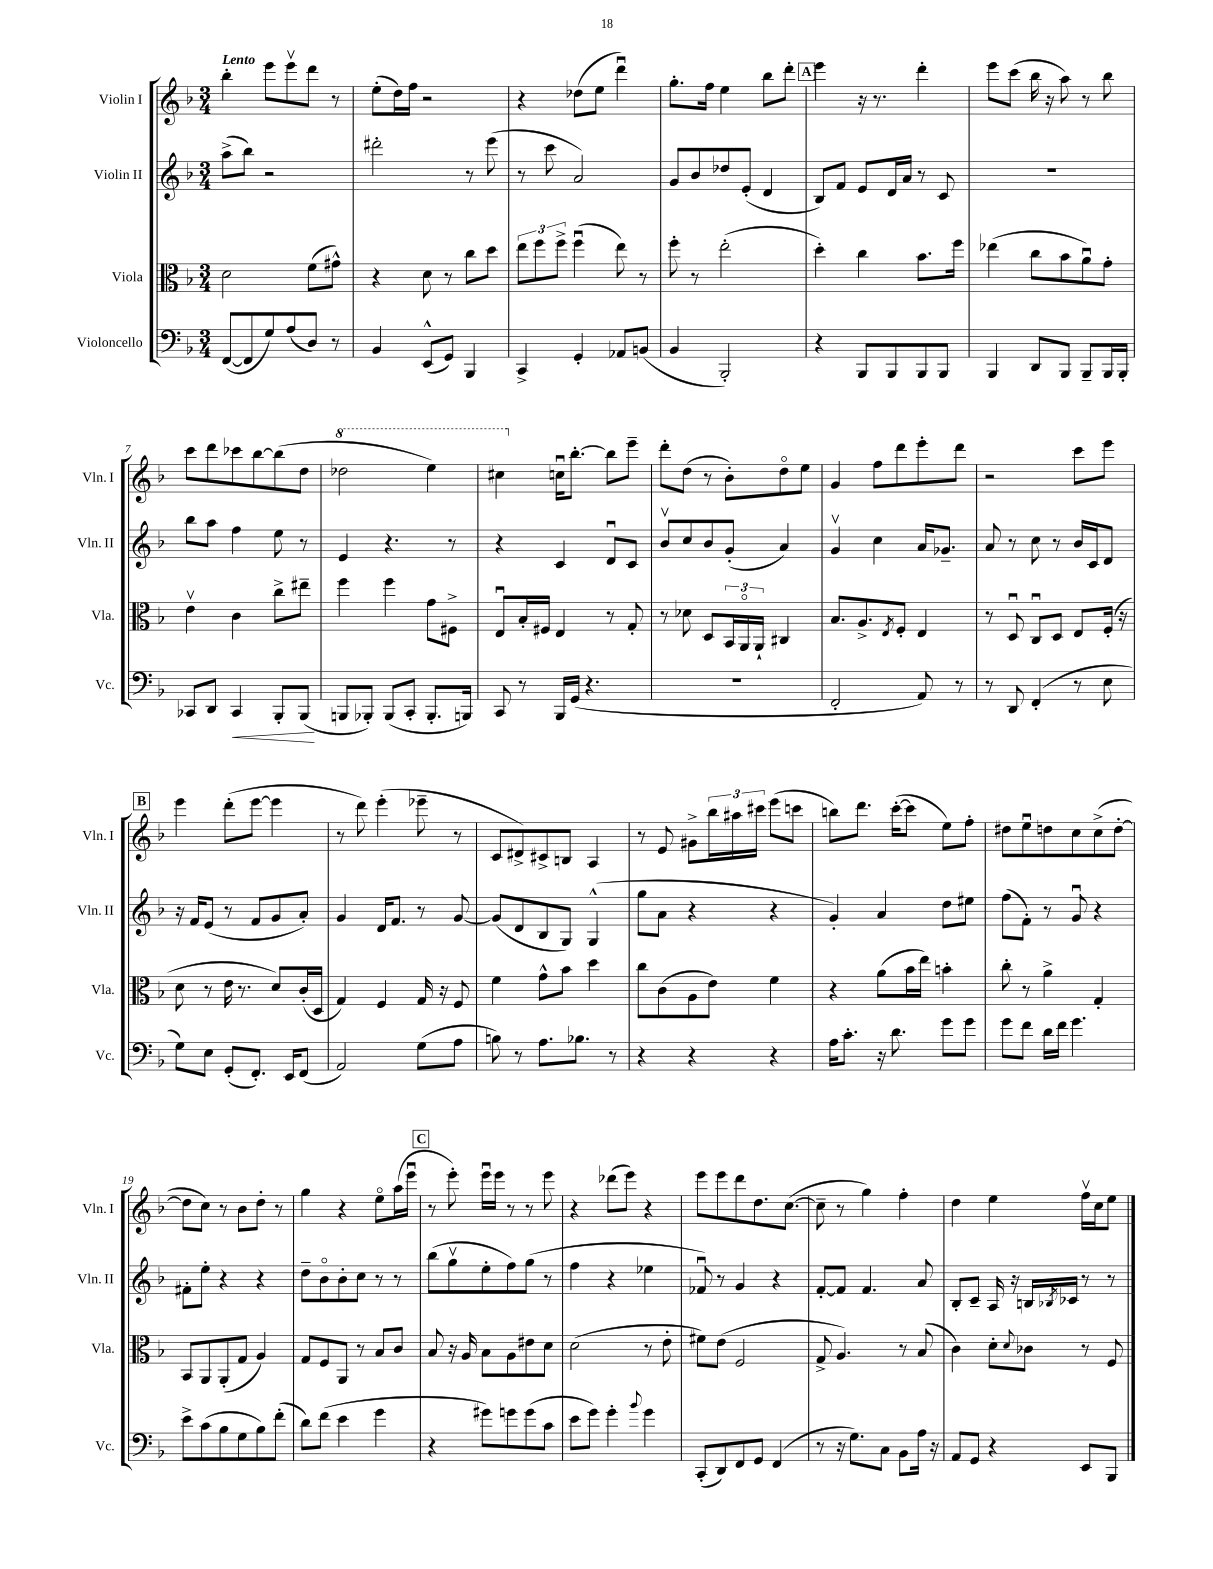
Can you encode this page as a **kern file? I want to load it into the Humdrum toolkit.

**kern	**kern	**kern	**kern
*staff4	*staff3	*staff2	*staff1
*clefF4	*clefC3	*clefG2	*clefG2
*k[b-]	*k[b-]	*k[b-]	*k[b-]
*M3/4	*M3/4	*M3/4	*M3/4
([8FF	2d	(8aa^	4bb-'
8FF]	.	8bb-)	.
8G)	.	2r	8eee
(8A	.	.	8eeev
8D)	(8f	.	8ddd
8r	8g#^^)	.	8r
=	=	=	=
4BB-	4r	2ddd#'	(8ee'
.	.	.	16dd)
.	.	.	16ff
(8EE^^	8d	.	2r
8GG)	8r	.	.
4BBB-	8cc	8r	.
.	8dd	(8eee	.
=	=	=	=
4CC^	12ee	8r	4r
.	12ff	.	.
.	.	8ccc	.
.	12ff^	.	.
4GG'	(4ffu	2a)	(8dd-
.	.	.	8ee
8AA-	8ee)	.	4dddu)
(8BB	8r	.	.
=	=	=	=
4BB-	8ff'	8g	8.gg'
.	8r	8b-	.
.	.	.	16ff
2BBB-')	(2ee'	8dd-	4ee
.	.	(8e'	.
.	.	4d	8bb-
.	.	.	8ddd'
=	=	=	=
4r	4dd')	8B-)	4eee
.	.	8f	.
8BBB-	4cc	8e	16r
.	.	.	8.r
8BBB-	.	16d	.
.	.	16a	.
8BBB-	8.b-	8r	4ddd'
8BBB-	.	8c	.
.	16ff	.	.
=	=	=	=
4BBB-	(4ee-	2.r	8eee
.	.	.	(8ccc
8DD	8cc	.	16bb-
.	.	.	16r
8BBB-	8b-	.	8aa)
8BBB-~	8au)	.	8r
16BBB-	8g'	.	8bb-
16BBB-'	.	.	.
=	=	=	=
8CC-	4ev	8bb-	8ccc
8DD	.	8aa	8ddd
4CC-	4c	4ff	8ccc-
.	.	.	[8bb-
8BBB-'	8cc^	8ee	(8bb-]
(8BBB-	8ee#~	8r	8dd
=	=	=	=
8BBB	4ff	4e	2ddd-
8BBB-')	.	.	.
(8BBB-	4ff	4.r	.
8CC'	.	.	.
8.BBB-'	8g	.	4eee)
.	8F#^	8r	.
16BBB)	.	.	.
=	=	=	=
8CC	8Eu	4r	4ccc#
8r	16B-'	.	.
.	16F#	.	.
16BBB-	4E	4c	16ccu
(16GG	.	.	[8.bb-'
4.r	.	.	.
.	8r	8du	8bb-]
.	8G'	8c	8eee~
=	=	=	=
2.r	8r	8b-v	8ddd'
.	8d-	8cc	(8dd
.	8D	8b-	8r
.	24BB-	(8g'	8b-')
.	24AAo	.	.
.	24AA`	.	.
.	4C#	4a)	8ddo
.	.	.	8ee
=	=	=	=
2FF'	8.B-	4gv	4g
.	8.A^	.	.
.	.	4cc	8ff
.	8qE	.	.
.	8F'	.	8ddd
8AA)	4E	16a	8eee'
.	.	8.g-~	.
8r	.	.	8ddd
=	=	=	=
8r	8r	8a	2r
8DD	8Du	8r	.
(4FF'	8Cu	8cc	.
.	8D	8r	.
8r	8E	16b-	8ccc
.	.	16c	.
8E	(16F'	8d	8eee
.	16r	.	.
=	=	=	=
8G)	8d	16r	4eee
.	.	16f	.
8E	8r	(8e	.
(8GG'	16e	8r	(8ddd'
.	8.r	.	.
8.FF')	.	8f	[8eee
.	8d)	8g	4eee]
16EE	.	.	.
(8FF	(16c'	8a')	.
.	16D	.	.
=	=	=	=
2AA)	4G)	4g	8r
.	.	.	8ddd)
.	4F	16d	(4eee'
.	.	8.f	.
(8G	16G	8r	8eee-~
.	16r	.	.
8A	8F	[8g	8r
=	=	=	=
8B)	4f	(8g]	8c
8r	.	8d	8d#^)
8.A	8g^^	8B-	8c#^
.	8b-	8G)	8B
8.B-	.	.	.
.	4dd	(4G^^	4A
8r	.	.	.
=	=	=	=
4r	8cc	8gg	8r
.	(8c	8a	8e
4r	8A	4r	8g#^
.	8e)	.	24bb-
.	.	.	24aa#
.	.	.	24ccc#
4r	4f	4r	(8eee
.	.	.	8ccc
=	=	=	=
16A	4r	4g')	8bb)
8.c'	.	.	.
.	.	.	8.ddd
16r	(8a	4a	.
8.d	.	.	([16ccc'
.	16b-	.	8ccc]
.	16ee)	.	.
8g	4b'	8dd	8ee)
8g	.	8ee#	8ff'
=	=	=	=
8g	8cc'	(8ff	8dd#
8f	8r	8f')	8eeu
16d	4a^	8r	8dd
16f	.	.	.
4.g	.	8gu	8cc
.	4G'	4r	(8cc^
.	.	.	[8dd'
=	=	=	=
8e^	8BB-	8f#'	8dd]
(8c	8AA	8ee'	8cc)
8B-	(8AA'	4r	8r
8G	8G	.	8b-
8B-)	4A)	4r	8dd'
(8f'	.	.	8r
=	=	=	=
8d)	8G	8dd~	4gg
(8f	8F	8b-o	.
4e	8AA	8b-'	4r
.	8r	8cc	.
4g	8B-	8r	8eeo
.	8c	8r	(16aa
.	.	.	16eeeu
=	=	=	=
4r	8B-	(8bb-	8r
.	16r	8ggv	8eee')
.	16A	.	.
8g#)	8B-	8ee'	16eeeu
.	.	.	16eee
8g	8A	8ff)	8r
(8g	8e#	(8gg	8r
8c	8d	8r	8eee
=	=	=	=
8e	(2d	4ff	4r
8g)	.	.	.
4g'	.	4r	(8ddd-
.	.	.	8eee)
8qqb-	.	.	.
4g	8r	4ee-	4r
.	8e'	.	.
=	=	=	=
(8CC'	8f#)	8f-u)	8eee
8DD)	(8e	8r	8eee
8FF	2F	4g	8ddd
8GG	.	.	8.dd
(4FF	.	4r	.
.	.	.	([8.cc
=	=	=	=
8r	8G^	[8f'	8cc~]
16r	4.A)	8f]	8r
8.G)	.	.	.
.	.	4.f	4gg)
8C	.	.	.
8BB-	8r	.	4ff'
16A	(8B-	8a	.
16r	.	.	.
=	=	=	=
8AA	4c)	8B-'	4dd
8GG	.	8c~	.
4r	8d'	16A	4ee
.	.	16r	.
.	8qqd	.	.
.	8c-	16B	.
.	.	8qB-	.
.	.	16c-	.
8EE	8r	8r	16ffv
.	.	.	16cc
8BBB-	8F	8r	8ee
==	==	==	==
*-	*-	*-	*-
